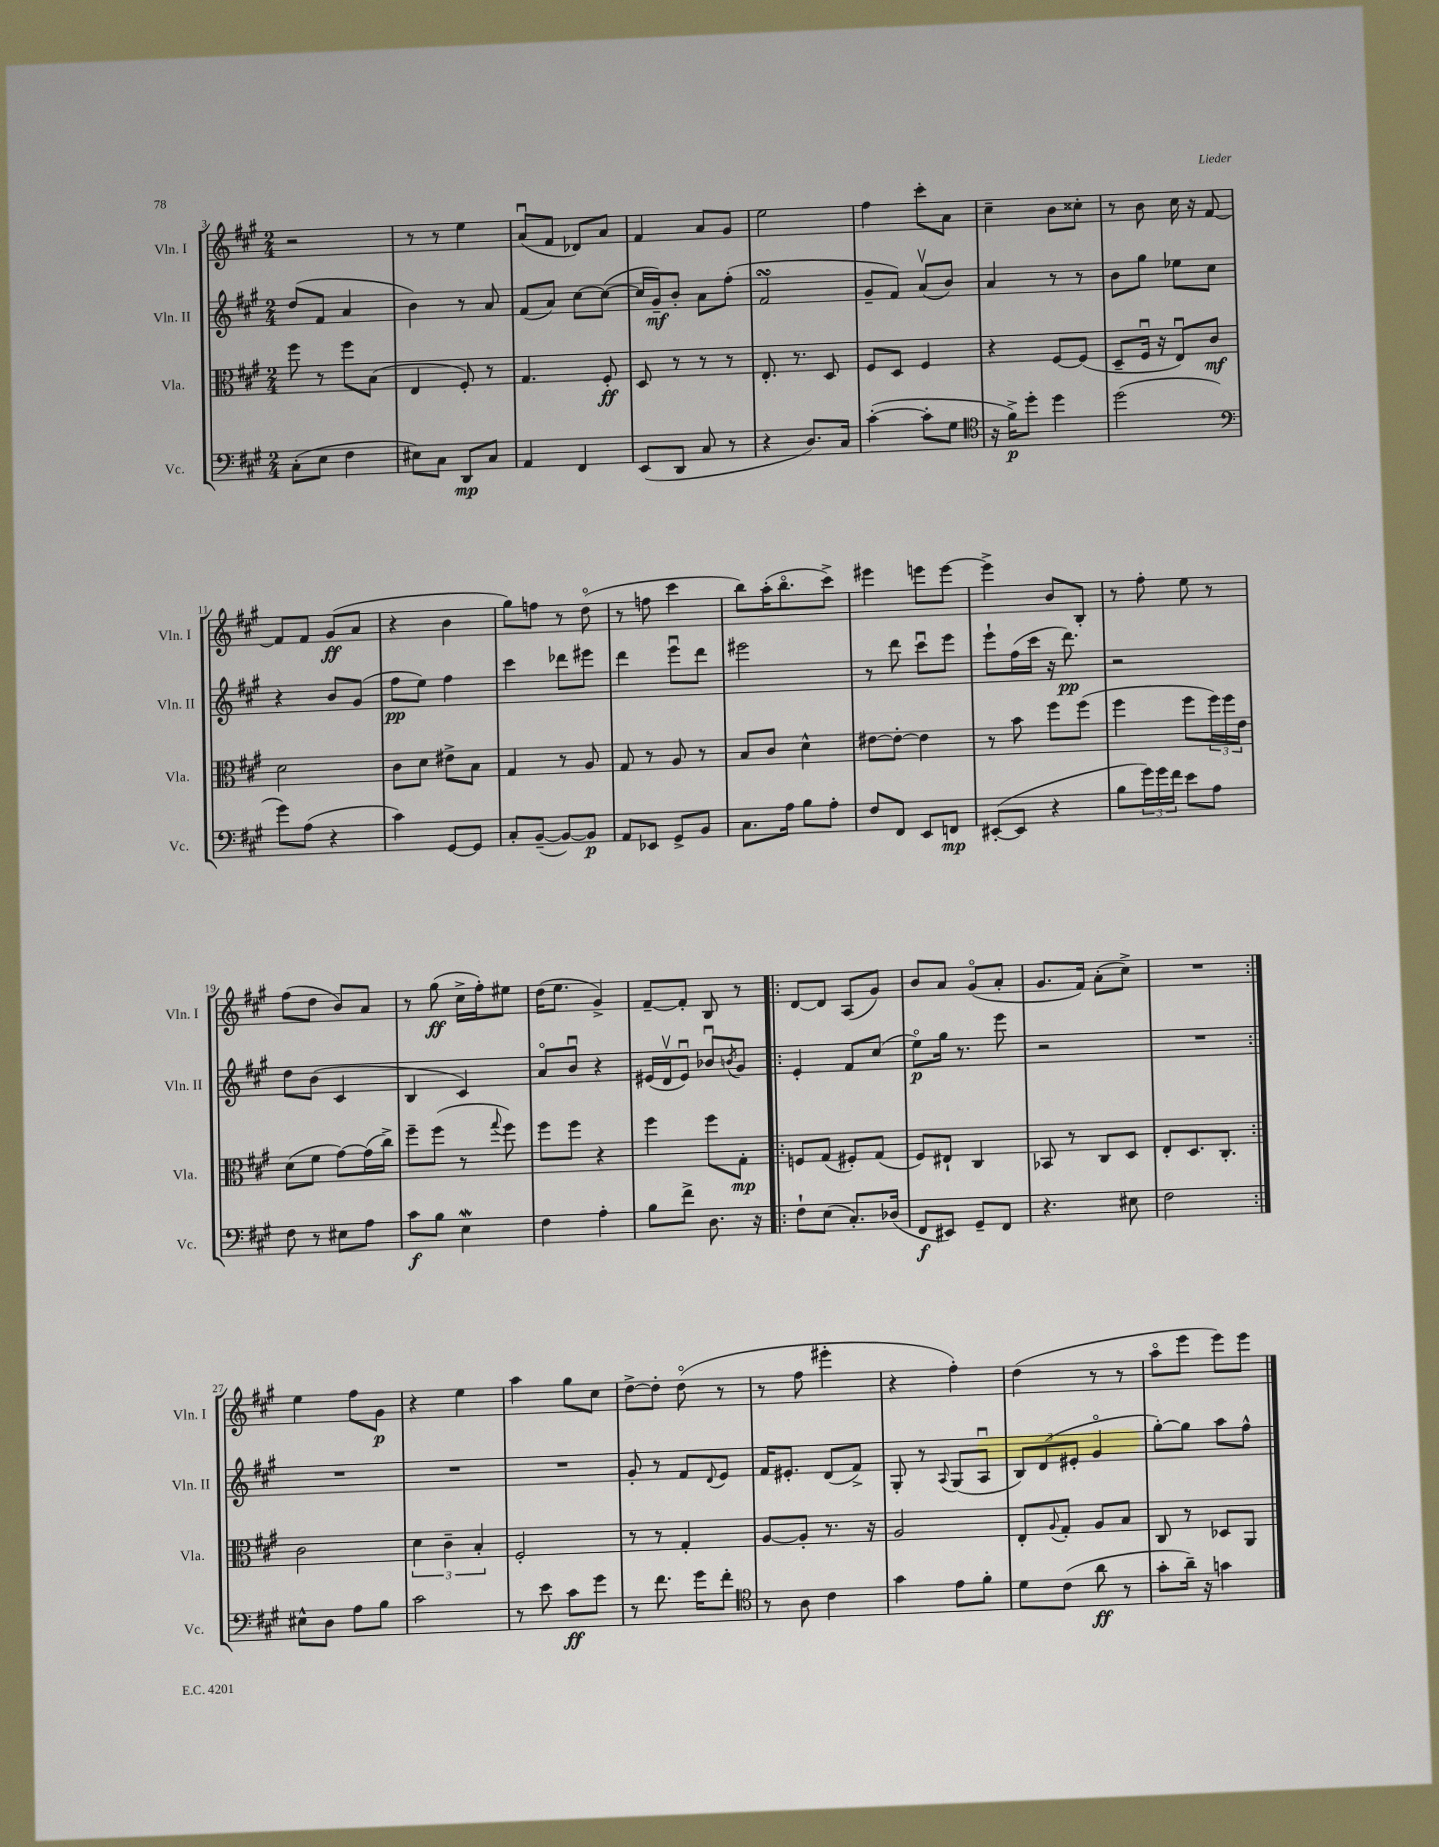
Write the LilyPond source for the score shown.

<<
\new StaffGroup <<
\new Staff = "s0" \with { instrumentName = "Vln. I" shortInstrumentName = "Vln. I" } {
    \clef treble \key a \major \numericTimeSignature \time 2/4
    r2 |
    r8 r8 e''4 |
    a'8\downbow( fis'8 des'8) a'8 |
    fis'4 a'8 gis'8 |
    e''2 |
    fis''4 cis'''8-. a'8 |
    cis''4-- b'8 cisis''8-. |
    r8 b'8 cis''16 r16 fis'8~ |
    fis'8 fis'8 gis'8\ff( a'8 |
    r4 b'4 |
    gis''8) f''8 r8 d''8\flageolet( |
    r8 f''8 cis'''4 |
    b''8) a''16-.( b''8.\flageolet cis'''8->) |
    eis'''4 e'''8 e'''8~ |
    e'''4-> b'8 b8-. |
    r8 fis''8-. e''8 r8 |
    fis''8( d''8 b'8) a'8 |
    r8 gis''8\ff( cis''16-> fis''16-.) eis''8 |
    d''16( e''8. gis'4->) |
    fis'8~-- fis'8-. b8 r8 |
    \repeat volta 2 { d'8~ d'8 a8( gis'8) |
    b'8 a'8 gis'8\flageolet( a'8-. |
    gis'8. fis'16) a'8-.( cis''8->) |
    R2 | }
    e''4 fis''8 gis'8\p |
    r4 e''4 |
    a''4 gis''8 cis''8 |
    d''8~-> d''8-. d''8\flageolet( r8 |
    r8 fis''8 eis'''4-. |
    r4 fis''4-.) |
    d''4( r8 r8 |
    a''8\flageolet e'''8 e'''8) e'''8 \bar "|." |
}
\new Staff = "s1" \with { instrumentName = "Vln. II" shortInstrumentName = "Vln. II" } {
    \clef treble \key a \major \numericTimeSignature \time 2/4
    d''8( fis'8 a'4 |
    b'4) r8 a'8 |
    fis'8( a'8) cis''8~ cis''8~( |
    cis''16 gis'16--\mf) b'8-. a'8 fis''8-.( |
    fis'2\turn |
    gis'8-- fis'8) a'8\upbow( b'8) |
    a'4 r8 r8 |
    b'8 gis''8 ees''8 cis''8 |
    r4 b'8 gis'8( |
    fis''8\pp e''8) fis''4 |
    cis'''4 des'''8 eis'''8 |
    d'''4 e'''8\downbow d'''8 |
    eis'''2 |
    r8 d'''8 cis'''8\downbow e'''8 |
    e'''8-! fis''16( cis'''16 r16 d'''8.\pp) |
    r2 |
    d''8 b'8( cis'4 |
    b4 cis'4) |
    a'8\flageolet b'8\downbow r4 |
    eis'16( d'16\upbow eis'8\downbow) bes'8\downbow \acciaccatura { b'8 } gis'8 |
    \repeat volta 2 { e'4-. fis'8 cis''8( |
    e''8\flageolet\p) gis''16 r8. e'''8 |
    r2 |
    R2 | }
    R2 |
    R2 |
    R2 |
    gis'8-. r8 fis'8 \appoggiatura { d'8 } e'8 |
    fis'16 eis'8.-. d'8( fis'8->) |
    gis8-. r8 \appoggiatura { a8 } gis8( a8\downbow |
    \tuplet 3/2 { b8) d'8( eis'8-. } gis'4\flageolet |
    gis''8~-.) gis''8 a''8 fis''8-^ \bar "|." |
}
\new Staff = "s2" \with { instrumentName = "Vla." shortInstrumentName = "Vla." } {
    \clef alto \key a \major \numericTimeSignature \time 2/4
    fis''8 r8 fis''8 b8( |
    e4 fis8-.) r8 |
    gis4. fis8-.\ff |
    d8 r8 r8 r8 |
    e8.-. r8. d8 |
    fis8 d8 fis4 |
    r4 fis8~ fis8( |
    d8-- fis16\downbow r16 e8\downbow) cis'8\mf |
    d'2 |
    cis'8 d'8 eis'8-> b8 |
    gis4 r8 a8 |
    gis8 r8 a8 r8 |
    b8 cis'8 d'4-^ |
    eis'8~ eis'8~-. eis'4 |
    r8 b'8 fis''8 fis''8( |
    fis''4 fis''8 \tuplet 3/2 { fis''16) fis''16 e'16 } |
    d'8( fis'8 gis'8~) gis'16( cis''16->) |
    fis''8-- fis''8( r8 \appoggiatura { gis''8 } fis''8) |
    fis''8 fis''8 r4 |
    fis''4 fis''8 gis8-.\mp |
    \repeat volta 2 { f8 gis8( fis8-.) gis8( |
    fis8) eis8-! cis4 |
    bes,8 r8 cis8 d8 |
    e8-. d8. cis8.-. | }
    cis'2 |
    \tuplet 3/2 { d'4 cis'4-- b4-. } |
    fis2-. |
    r8 r8 gis4-. |
    a8~ a8-. r8. r16 |
    a2 |
    e8-. \appoggiatura { a8 } gis8-. a8 b8 |
    cis8 r8 des8 a,8 \bar "|." |
}
\new Staff = "s3" \with { instrumentName = "Vc." shortInstrumentName = "Vc." } {
    \clef bass \key a \major \numericTimeSignature \time 2/4
    cis8-.( e8 fis4 |
    eis8) cis8 d,8\mp cis8 |
    a,4 fis,4 |
    e,8( d,8 cis8 r8 |
    r4 d8.) cis16 |
    cis'4~-.( cis'8-. gis8 |
    \clef tenor r16 fis'16->\p) d''8-. d''4 |
    d''2( |
    \clef bass gis'8) a8( r4 |
    cis'4) gis,8~ gis,8 |
    cis8-. b,8~--( b,8~) b,8\p |
    a,8 ees,8 gis,8-> b,8 |
    cis8. a16 b8 a8-. |
    fis8 fis,8 e,8 f,8\mp |
    eis,8~-.( eis,8 r4 |
    b8 \tuplet 3/2 { gis'16) gis'16 fis'16 } e'8 a8 |
    fis8 r8 eis8 a8 |
    cis'8\f b8 e4\mordent |
    fis4 a4-. |
    b8 fis'8-> d8. r16 |
    \repeat volta 2 { fis8-! e8( cis8.-.) des16( |
    fis,8\f eis,8) gis,8-- fis,8 |
    r4. eis8 |
    fis2 | }
    eis8-^ d8 a8 b8 |
    cis'2 |
    r8 e'8 cis'8\ff gis'8 |
    r8 fis'8. gis'16 fis'8-. |
    \clef tenor r8 a8 cis'4 |
    gis'4 e'8 fis'8-. |
    d'8 cis'8( a'8\ff r8 |
    gis'8-. a'16--) r16 g'4 \bar "|." |
}
>>
>>
\layout { \context { \Score currentBarNumber = #3 } }
